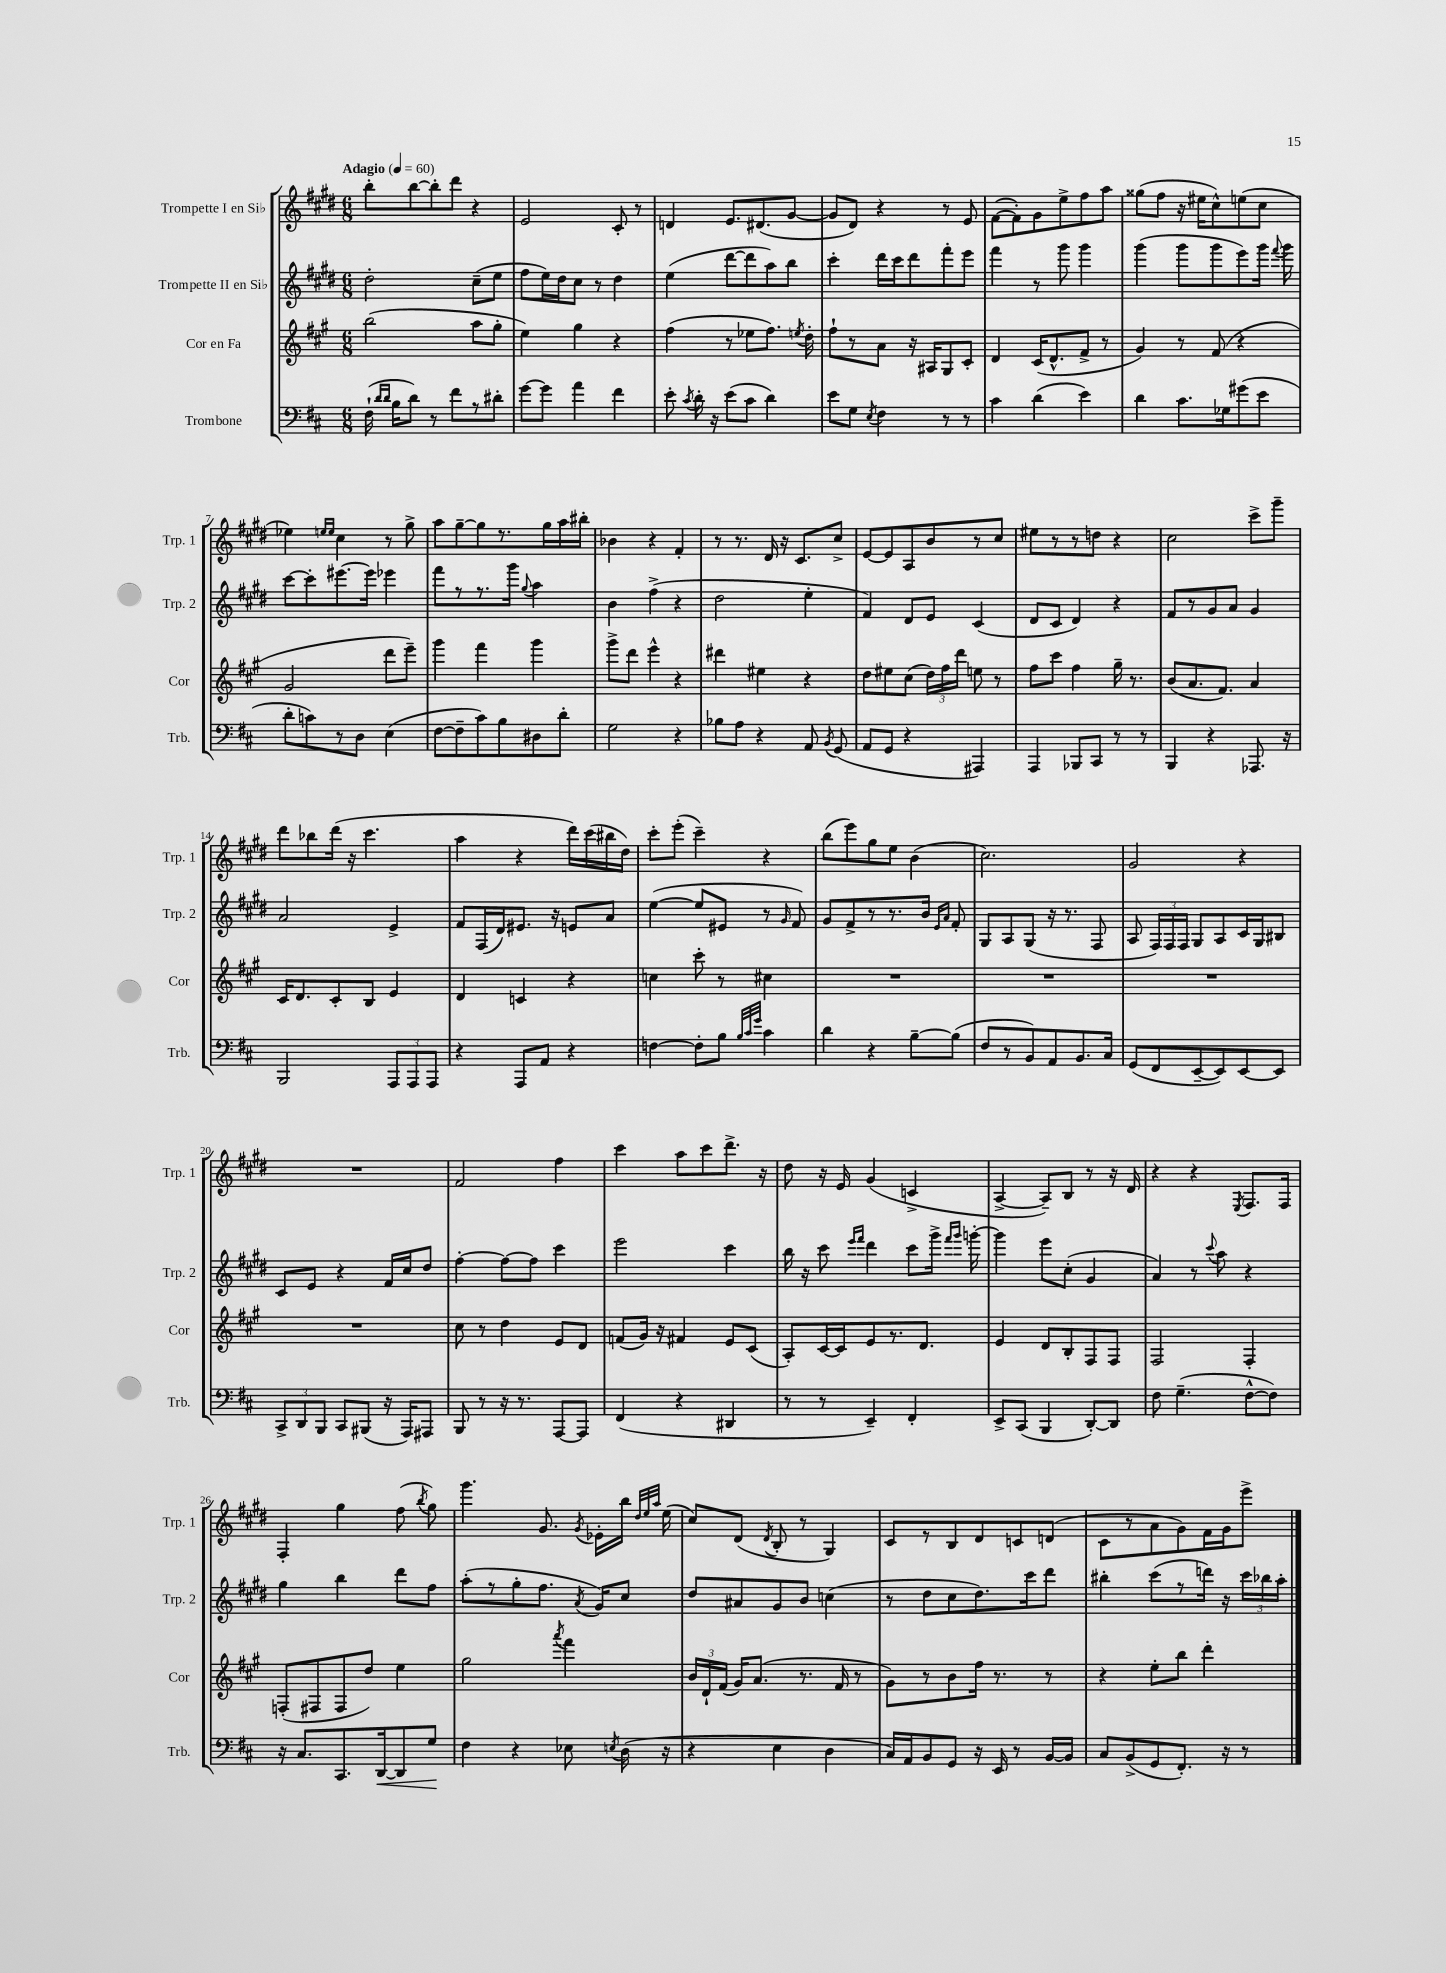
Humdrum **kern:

**kern	**kern	**kern	**kern
*staff4	*staff3	*staff2	*staff1
*clefF4	*clefG2	*clefG2	*clefG2
*k[f#c#]	*k[f#c#g#]	*k[f#c#g#d#]	*k[f#c#g#d#]
*M6/8	*M6/8	*M6/8	*M6/8
*MM60	*MM60	*MM60	*MM60
(16F#`	(2bb	2dd#'	8bb'
16qqd	.	.	.
16qqd	.	.	.
16B	.	.	.
8d)	.	.	[8bb
8r	.	.	8bb']
8f#	.	.	8ddd#
8r	8aa	(8cc#~	4r
8d#'	8gg#'	8ee	.
=	=	=	=
[8g	4ee)	8ff#	2e
8g]	.	16ee)	.
.	.	16dd#	.
4a	4gg#	8cc#	.
.	.	8r	.
4f#	4r	4dd#	8c#'
.	.	.	8r
=	=	=	=
8e'	(4ff#	(4ee	4d
8qc#	.	.	.
16d'	.	.	.
16r	.	.	.
(8e	8r	[8ddd#	8.e
8c#	8ee-	8ddd#]	.
.	.	.	(8.d#
4d)	8.ff#)	8aa)	.
.	.	8bb	[8g#
.	8qee	.	.
.	16dd'	.	.
=	=	=	=
8e	8ff#`	4ccc#'	8g#]
8G	8r	.	8d#)
8qE	.	.	.
4F#	8a	16ddd#	4r
.	.	16ccc#	.
.	16r	8ddd#	.
.	16A#	.	.
8r	8G#	8fff#'	8r
8r	8c#'	8eee	8e
=	=	=	=
4c#	4d	4fff#	([8f#
.	.	.	8f#'])
(4d	(16c#	8r	8g#
.	8.d^^	.	.
.	.	8ggg#	8ee^
4e)	8f#^	4ggg#	8ff#
.	8r	.	8aa
=	=	=	=
4d	4g#)	(4ggg#	(8gg##
.	.	.	8ff#
8.c#	8r	8ggg#	16r
.	.	.	16ee#
.	(8f#	8ggg#	8cc#^^)
16G-	.	.	.
(8g#	4r	8eee)	(8ee
8e	.	16ggg#	8cc#
.	.	8qqfff#	.
.	.	16ggg#	.
=	=	=	=
8d'	2g#	[8ccc#	4ee-)
8c)	.	8ccc#']	.
.	.	.	16qqee
.	.	.	16qqee
8r	.	[8.eee#	4cc#
8D	.	.	.
.	.	16eee#]	.
(4E	8ddd	4eee-	8r
.	8eee~)	.	8gg#^
=	=	=	=
[8F#	4ggg#	8fff#	8aa
8F#~]	.	8r	[8gg#~
8c#)	4fff#	8.r	8gg#]
8B	.	.	8.r
.	.	16ggg#	.
.	.	8qqgg#	.
8D#	4ggg#	4aa	.
.	.	.	16gg#
8d'	.	.	16aa
.	.	.	16bb#'
=	=	=	=
2G	8ggg#^	4b	4b-
.	8ddd	.	.
.	4eee^^	(4ff#^	4r
4r	4r	4r	4f#'
=	=	=	=
8B-	4ddd#	2dd#	8r
8A	.	.	8.r
4r	4ee#	.	.
.	.	.	16d#
.	.	.	16r
.	.	.	8.c#
8AA	4r	4ee'	.
8qBB	.	.	.
(8GG	.	.	8cc#^
=	=	=	=
8AA	8dd	4f#)	[8e
8GG	8ee#	.	8e]
4r	(8cc#	8d#	8A
.	24dd)	8e	8b
.	24ff#	.	.
.	24ddd	.	.
4AAA#)	8ee	(4c#	8r
.	8r	.	8cc#
=	=	=	=
4AAA	8ff#	8d#	8ee#
.	8ccc#	8c#	8r
8BBB-	4ff#	4d#)	8r
8CC#	.	.	8dd
8r	16gg#~	4r	4r
.	8.r	.	.
8r	.	.	.
=	=	=	=
4BBB	(8b	8f#	2cc#
.	8.a	8r	.
4r	.	8g#	.
.	8.f#)	.	.
.	.	8a	.
8.AAA-	4a	4g#	8ccc#^
.	.	.	8ggg#~
16r	.	.	.
=	=	=	=
2BBB	16c#	2a	8ddd#
.	8.d	.	.
.	.	.	8bb-
.	8c#'	.	(16ddd#
.	.	.	16r
.	8B	.	4.ccc#
12AAA	4e	4e^	.
12AAA	.	.	.
12AAA	.	.	.
=	=	=	=
4r	4d	8f#	4aa
.	.	(16F#	.
.	.	16d#)	.
8AAA	4c	8.e#	4r
8AA	.	.	.
.	.	16r	.
4r	4r	8e	16ddd#)
.	.	.	(16ccc#
.	.	8a	16bb#
.	.	.	16dd#)
=	=	=	=
[4F	4cc	([4ee	8ccc#'
.	.	.	(8eee'
8F']	8ccc#'	8ee]	4ccc#~)
8B	8r	8e#	.
32qqB	.	.	.
32qqc#	.	.	.
32qqg	.	.	.
4c#	4cc#	8r	4r
.	.	16qqg#	.
.	.	8f#)	.
=	=	=	=
4d	2.r	8g#	(8bb
.	.	8f#^	8eee)
4r	.	8r	8gg#
.	.	8.r	8ee
[8B~	.	.	(4b
.	.	16b	.
.	.	16qqe	.
.	.	16qqa	.
(8B]	.	8f#'	.
=	=	=	=
8F#	2.r	8G#	2.cc#)
8r	.	8A	.
8BB)	.	(8G#	.
8AA	.	16r	.
.	.	8.r	.
8.BB	.	.	.
.	.	8F#	.
16C#	.	.	.
=	=	=	=
(8GG	2.r	8A	2g#
8FF#	.	24F#)	.
.	.	24F#	.
.	.	24F#	.
[8EE~	.	8G#	.
8EE])	.	8A	.
[8EE	.	16c#	4r
.	.	16G#	.
8EE]	.	8B#	.
=	=	=	=
12CC#^	2.r	8c#	2.r
12DD	.	.	.
.	.	8e	.
12BBB	.	.	.
8CC#	.	4r	.
(8BBB#	.	.	.
16r	.	16f#	.
16AAA)	.	16cc#	.
8AAA#	.	8dd#	.
=	=	=	=
8BBB	8cc#	[4ff#'	2f#
8r	8r	.	.
16r	4dd	8ff#_	.
8.r	.	.	.
.	.	8ff#]	.
[8AAA	8e	4ccc#	4ff#
8AAA]	8d	.	.
=	=	=	=
(4FF#	(8f	2eee	4ccc#
.	16g#)	.	.
.	16r	.	.
4r	4f#	.	8aa
.	.	.	8ccc#
4DD#	8e	4ccc#	8.ddd#^
.	(8c#	.	.
.	.	.	16r
=	=	=	=
8r	8A')	16bb	8dd#
.	.	16r	.
8r	[16c#	8ccc#	16r
.	16c#]	.	16e
.	.	16qqeee	.
.	.	16qqfff#	.
4EE~)	8e	4ddd#	(4g#
.	8.r	.	.
4FF#'	.	8ccc#	4c^
.	8.d	.	.
.	.	16ggg#^	.
.	.	16qqfff#	.
.	.	16qqggg#	.
.	.	[16ggg'	.
=	=	=	=
8EE^	4e	4ggg]	[4A^
(8CC#	.	.	.
4BBB	8d	8eee	8A~])
.	8B'	(8cc#'	8B
[8DD')	8F#	4g#	8r
8DD]	8F#	.	16r
.	.	.	16d#
=	=	=	=
8F#	2F#	4a)	4r
(4.G~	.	.	.
.	.	8r	4r
.	.	8qqccc#	.
.	.	8aa	.
.	.	.	8qE
[8F#^^	4F#'	4r	8.F#
8F#])	.	.	.
.	.	.	16F#
=	=	=	=
16r	(8F'	4gg#	4F#'
8.C#	.	.	.
.	8F#	.	.
8.CC#	8F#	4bb	4gg#
.	8dd)	.	.
[16DD	.	.	.
8DD]	4ee	8ddd#	(8ff#
.	.	.	8qbb
8G	.	8ff#	8gg#)
=	=	=	=
4F#	2gg#	(8aa'	4.ggg#
.	.	8r	.
4r	.	8gg#'	.
.	.	8.ff#	8.g#
.	8qaaa	.	.
8E-	4fff#	.	.
.	.	8qa	8qg#
.	.	16g#)	16e-'
8qE	.	.	.
(16D	.	8cc#	16bb
.	.	.	32qqdd#
.	.	.	32qqee
.	.	.	32qqaa
16r	.	.	(16ee
=	=	=	=
4r	24b	8dd#	8cc#)
.	24d`	.	.
.	(24f#	.	.
.	16g#)	8a#	(8d#
.	(8.a	.	.
.	.	.	8qd#
4E	.	8g#	8B'
.	8.r	8b	8r
4D	.	(4cc	4G#)
.	16f#	.	.
.	8r	.	.
=	=	=	=
16C#)	8g#)	8r	8c#
16AA	.	.	.
8BB	8r	8dd#	8r
8GG	8b	8cc#	8B
16r	16ff#	8.dd#)	8d#
16EE	8.r	.	.
8r	.	.	8c
.	.	16ccc#	.
[16BB	8r	8ddd#	(8d
16BB]	.	.	.
=	=	=	=
8C#	4r	4bb#'	8c#
(8BB^	.	.	8r
8GG	8ee'	(8ccc#	8a
8.FF#')	8bb	8r	8g#)
.	4ddd'	16ddd)	16f#
16r	.	16r	16g#
8r	.	24ccc#	8eee^
.	.	24bb-	.
.	.	24aa'	.
==	==	==	==
*-	*-	*-	*-
